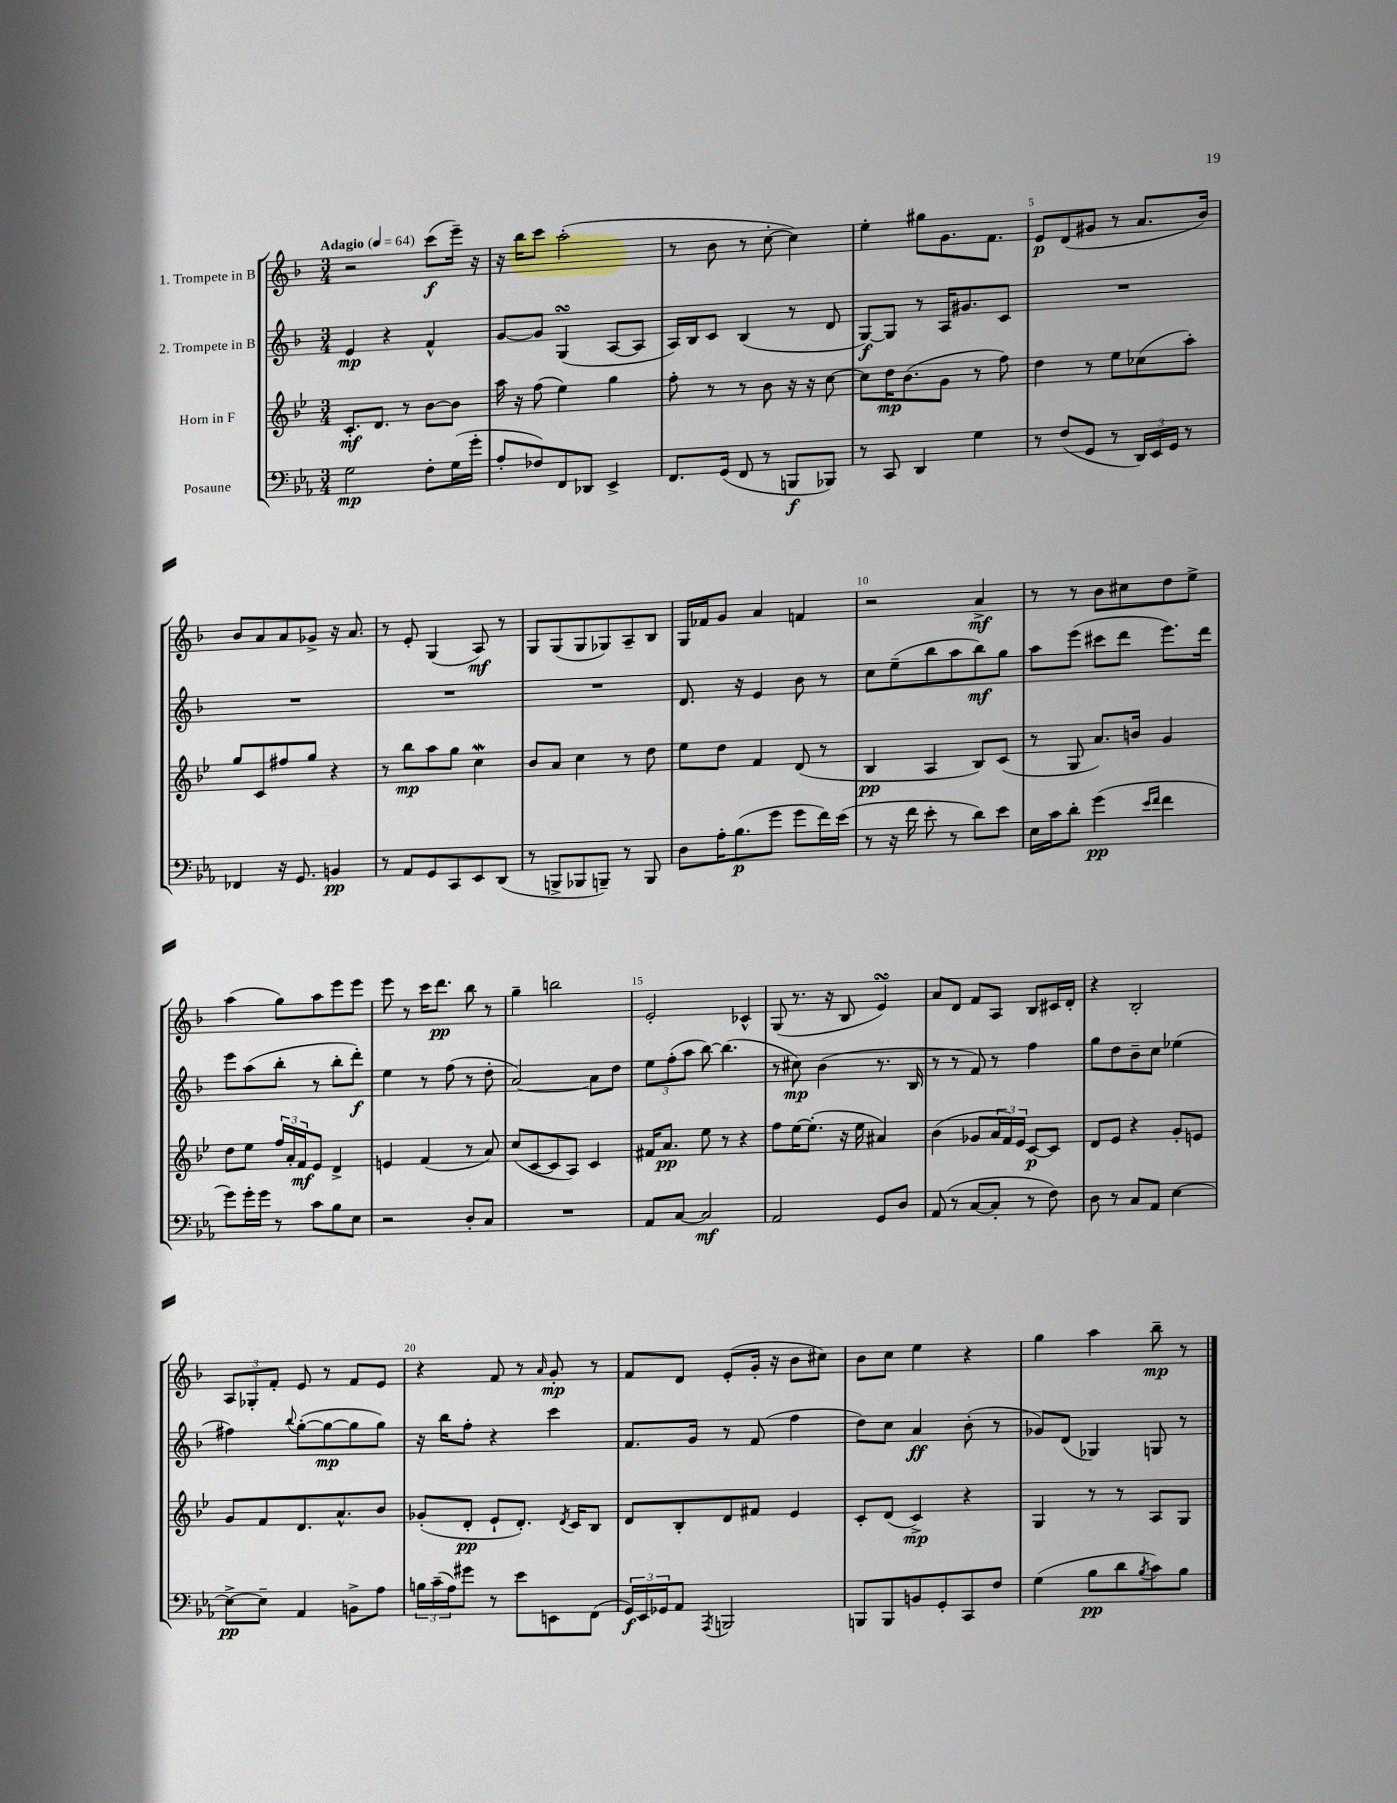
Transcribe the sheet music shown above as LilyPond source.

<<
\new StaffGroup <<
\new Staff = "s0" \with { instrumentName = "1. Trompete in B" } {
    \clef treble \key f \major \numericTimeSignature \time 3/4 \tempo "Adagio" 4 = 64
    r2 c'''8\f( e'''16--) r16 |
    r16 bes''16 c'''8 a''2-.( |
    r8 bes'8 r8 c''8~-. c''4) |
    e''4-. gis''8 g'8. f'8. |
    e'8\p d'8( gis'8 r8 a'8. bes'16) |
    bes'8 a'8 a'8 ges'8-> r16 a'8. |
    r8 e'8-. g4( a8\mf) r8 |
    g8 g8( g8 ges8) a8-- bes8 |
    g16 fes'16 g'8 a'4 f'4 |
    r2 a'4->\mf |
    r8 r8 bes'8 cis''8 d''8 e''8-> |
    a''4( g''8) a''8 e'''8 e'''8 |
    e'''8 r8 c'''16 d'''8.\pp bes''8 r8 |
    g''4-- b''2 |
    e'2-. ces'4-^ |
    g8( r8. r16 bes8 e'4\turn) |
    a'8 d'8 f'8 a8 bes8 cis'16 d'16-. |
    r4 bes2-. |
    \tuplet 3/2 { a8 ges8-. f'8-. } e'8 r8 f'8 e'8 |
    r4 f'8 r8 \grace { a'16 } g'8-.\mp r8 |
    f'8 d'8 e'8-.( g'16-. r16 bes'8 cis''8) |
    bes'8 c''8 e''4 r4 |
    g''4 a''4 bes''8--\mp r8 \bar "|." |
}
\new Staff = "s1" \with { instrumentName = "2. Trompete in B" } {
    \clef treble \key f \major \numericTimeSignature \time 3/4
    e'4\mp r4 f'4-^ |
    g'8~ g'8 g4\turn( a8~ a8 |
    a16) bes16 c'8 bes4( r8 d'8 |
    g8~\f) g8 r8 a16 gis'8. c'8 |
    R2. |
    R2. |
    R2. |
    R2. |
    d'8. r16 e'4 bes'8 r8 |
    c''8 e''8--( bes''8 a''8 bes''8\mf) g''8 |
    a''8 e'''8( cis'''8 d'''8 e'''8.) d'''16 |
    e'''8 a''8( bes''8-. r8 bes''8-. d'''8-.\f) |
    e''4 r8 f''8( r8 d''8-. |
    a'2~) a'8 d''8 |
    \tuplet 3/2 { e''8 f''8-.( a''8 } bes''8~) bes''4.( |
    r8 cis''8\mp) bes'4( r8. bes16 |
    r8 r8 f'8) r8 f''4 |
    g''8 d''8 bes'8-- c''8 ees''4( |
    fis''4) \appoggiatura { bes''8 } g''8~-.( g''8~\mp g''8 g''8) |
    r16 bes''16 f''8-. r4 c'''4 |
    f'8. g'16 r8 f'8( f''4 |
    d''8) c''8 a'4\ff bes'8-.( r8 |
    ges'8) d'8( ges4) g8 r8 \bar "|." |
}
\new Staff = "s2" \with { instrumentName = "Horn in F" } {
    \clef treble \key bes \major \numericTimeSignature \time 3/4
    c'8.-.\mf d'8. r8 bes'8~ bes'8 |
    a''16 r16 f''8( ees''4) g''4 |
    f''8-. r8 r8 bes'8 r16 r16 c''8~ |
    c''8 d''16\mp bes'8.( g'8 r8 f''8) |
    d''4 r8 ees''8 ces''8( a''8-.) |
    g''8 c'8 fis''8 g''8 r4 |
    r8 bes''8\mp a''8 g''8 c''4\mordent |
    bes'8 a'8 c''4 r8 d''8 |
    ees''8 d''8 f'4 d'8( r8 |
    bes4\pp a4 bes8) c'8( |
    r8 g8 a'8.) b'16 g'4 |
    d''8 ees''8 \tuplet 3/2 { f''16 a'16-. f'16\mf } ees'8 d'4-> |
    e'4 f'4( r8 a'8) |
    c''8( c'8~ c'8 a8) c'4 |
    fis'16 a'8.\pp ees''8 r8 r4 |
    f''8 ees''16~ ees''8.-.( r16 ees''16 ais'4) |
    bes'4( ges'8 \tuplet 3/2 { a'16 f'16) ees'16 } c'8~\p c'8 |
    d'8 ees'8 r4 g'8-. e'8 |
    g'8 f'8 d'8. a'8.-^ bes'8 |
    ges'8-.( d'8-.\pp ees'8-! d'8.-.) \acciaccatura { d'8 } c'16 bes8 |
    d'8 bes8-. d'8 fis'8 ees'4 |
    c'8-. d'8( c'4->\mp) r4 |
    g4 r8 r8 a8 g8 \bar "|." |
}
\new Staff = "s3" \with { instrumentName = "Posaune" } {
    \clef bass \key ees \major \numericTimeSignature \time 3/4
    g2\mp f8-. g16( g'16-. |
    aes8-. fes8) f,8 des,8 ees,4-> |
    f,8. g,16( f,8 r8 b,,8\f bes,,8) |
    r8 c,8 d,4 g4 |
    r8 f8( g,8 r8 \tuplet 3/2 { d,16) ees,16 g,16 } r8 |
    fes,4 r16 g,8. b,4\pp |
    r8 aes,8 g,8 c,8 ees,8 d,8( |
    r8 b,,8-> bes,,8 b,,8--) r8 b,,8 |
    d8 aes16-. bes8.\p( g'8 g'8 f'16) ees'16( |
    r8 r16 f'16 ees'8-. r8 d'8) ees'8 |
    ees16 c'16 d'8-. g'4\pp( \grace { ees'16 f'16 } f'4 |
    g'8) g'16-. g'16 r8 c'8 bes8 ees8 |
    r2 d8-. c8 |
    R2. |
    aes,8 c8~ c2\mf |
    aes,2 g,8 d8 |
    aes,8( r8 c8~ c8-. r8 f8) |
    d8 r8 c8 aes,8 ees4~ |
    ees8~->\pp ees8-- aes,4 b,8-> aes8 |
    \tuplet 3/2 { b16 c'16--( aes16) } gis'8 r8 ees'8 e,8 f,8( |
    \tuplet 3/2 { g,16\f) ees,16 ges,16 } aes,8 \acciaccatura { aes,,8 } b,,2 |
    b,,8 b,,8 b,8 g,8-. c,8 f8 |
    g4( bes8\pp d'8 \acciaccatura { bes8 } c'8) bes8 \bar "|." |
}
>>
>>
\layout { \context { \Score \override BarNumber.break-visibility = ##(#f #t #t) barNumberVisibility = #(every-nth-bar-number-visible 5) } }
